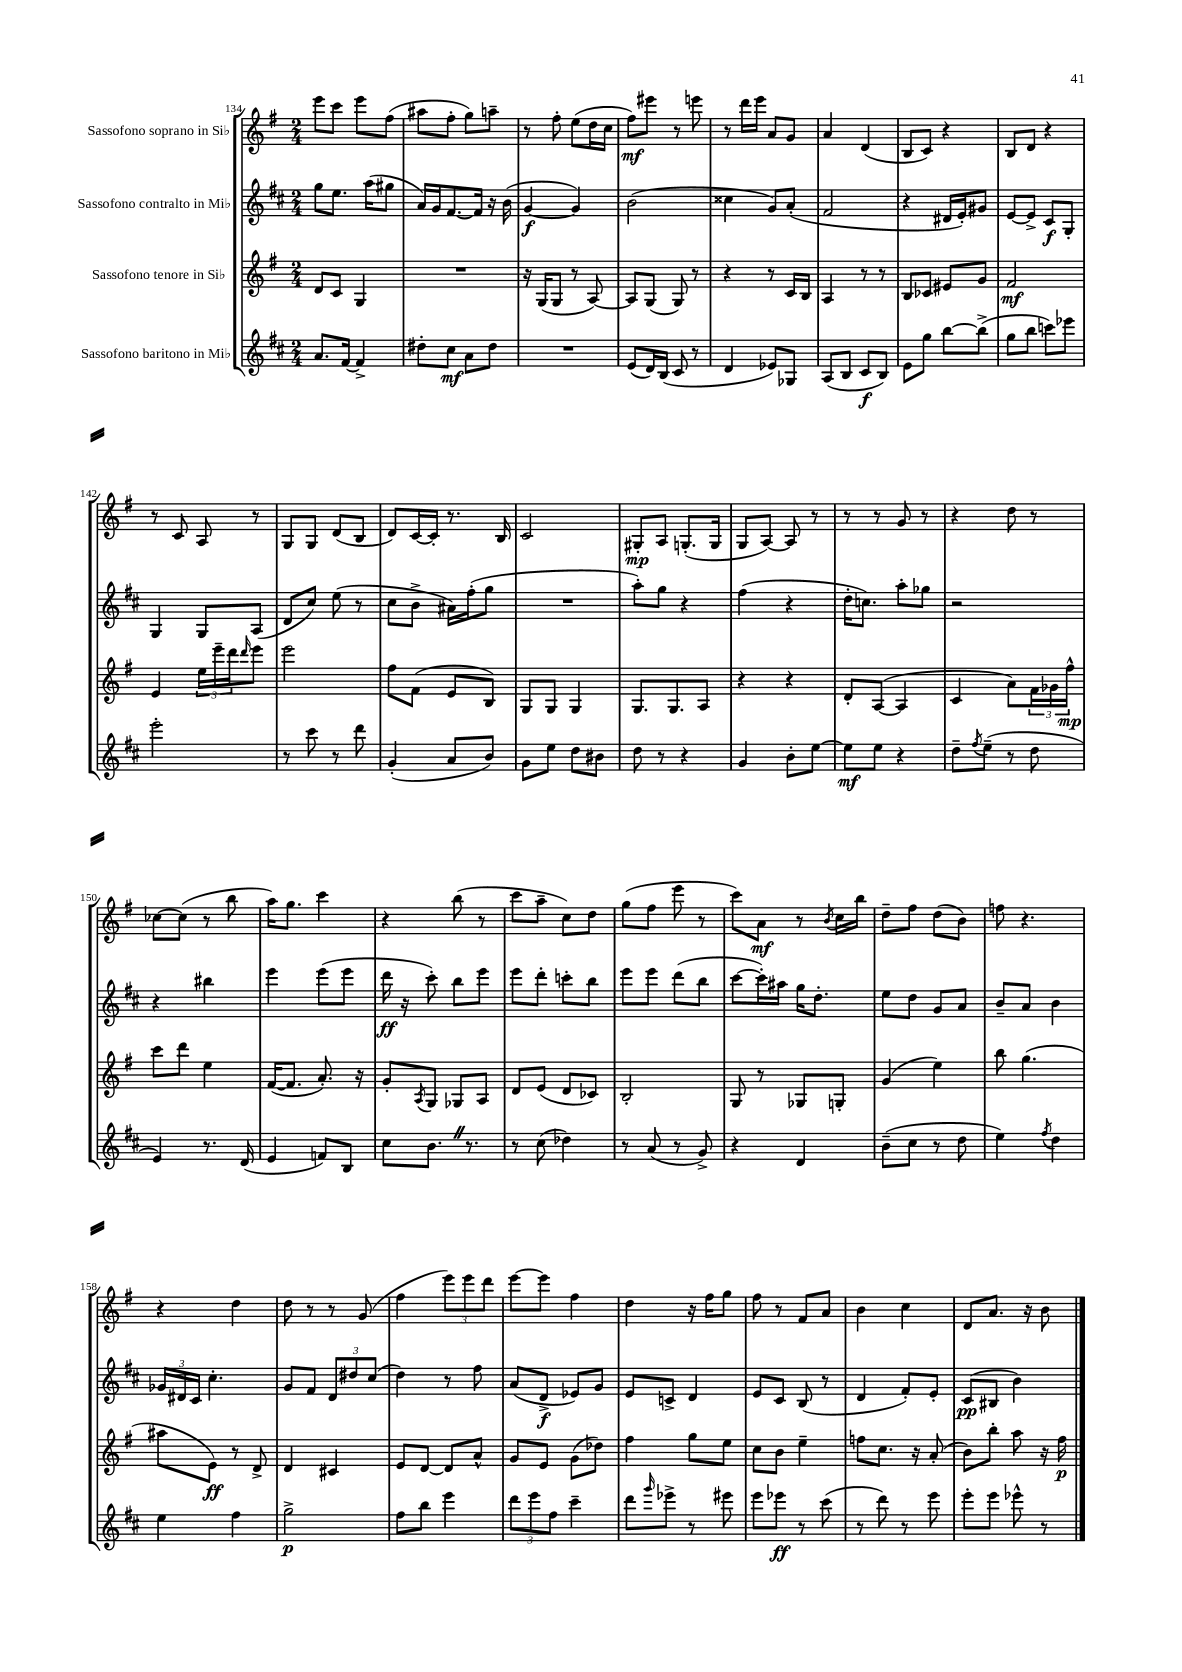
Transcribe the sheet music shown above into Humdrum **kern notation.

**kern	**kern	**kern	**kern
*staff4	*staff3	*staff2	*staff1
*clefG2	*clefG2	*clefG2	*clefG2
*k[f#c#]	*k[f#]	*k[f#c#]	*k[f#]
*M2/4	*M2/4	*M2/4	*M2/4
8.a	8d	8gg	8eee
.	8c	8.ee	8ccc
[16f#	.	.	.
4f#^]	4G	.	8eee
.	.	(16aa	.
.	.	8gg#	(8ff#
=	=	=	=
8dd#'	2r	16a)	8aa#
.	.	16g	.
8cc#	.	[8.f#	8ff#'
8a	.	.	8gg)
.	.	16f#]	.
8dd#	.	16r	8aa~
.	.	(16b	.
=	=	=	=
2r	16r	[4g	8r
.	(16G	.	.
.	8G	.	8ff#'
.	8r	4g])	(8ee
.	[8A)	.	16dd
.	.	.	16cc
=	=	=	=
(8e	8A]	(2b	8ff#)
16d)	(8G	.	8eee#
(16B	.	.	.
8c#	8G)	.	8r
8r	8r	.	8eee
=	=	=	=
4d	4r	4cc##	8r
.	.	.	16ddd
.	.	.	16eee
8e-)	8r	8g)	8a
8G-	16c	(8a'	8g
.	16B	.	.
=	=	=	=
(8A	4A	2f#	4a
8B	.	.	.
8c#	8r	.	(4d
8B)	8r	.	.
=	=	=	=
8e	8B	4r	8B
8gg	8c-	.	8c)
[8bb	8e#	16d#	4r
.	.	16e')	.
(8bb^]	8g	8g#	.
=	=	=	=
8gg	2f#	[8e	8B
8bb	.	8e^]	8d
8ccc)	.	8c#	4r
8eee-	.	8G'	.
=	=	=	=
2eee'	4e	4G	8r
.	.	.	8c
.	24ee	8G	8A
.	24eee~	.	.
.	24ddd	.	.
.	16qqddd	.	.
.	8eee	(8A	8r
=	=	=	=
8r	2eee	8d	8G
8ccc#	.	8cc#)	8G
8r	.	(8ee	(8d
8ddd	.	8r	8B
=	=	=	=
(4g'	8ff#	8cc#	8d)
.	(8f#	8b^	[16c
.	.	.	16c']
8a	8e	16a#)	8.r
.	.	(16ff#'	.
8b)	8B)	8gg	.
.	.	.	16B
=	=	=	=
8g	8G	2r	2c
8ee	8G	.	.
8dd	4G	.	.
8b#	.	.	.
=	=	=	=
8dd	8.G	8aa')	8G#'
8r	.	8gg	8A
.	8.G	.	.
4r	.	4r	(8.G'
.	8A	.	.
.	.	.	16G
=	=	=	=
4g	4r	(4ff#	8G
.	.	.	[8A)
8b'	4r	4r	8A]
[8ee	.	.	8r
=	=	=	=
8ee]	8d'	16dd'	8r
.	.	8.cc)	.
8ee	([8A	.	8r
4r	4A]	8aa'	8g
.	.	8gg-	8r
=	=	=	=
8dd~	4c	2r	4r
8qff#	.	.	.
(8ee~	.	.	.
8r	8a)	.	8dd
8dd	24f#	.	8r
.	24g-	.	.
.	24ff#^^	.	.
=	=	=	=
4e)	8ccc	4r	[8cc-
.	8ddd	.	(8cc-]
8.r	4ee	4bb#	8r
.	.	.	8bb
(16d	.	.	.
=	=	=	=
4e	([16f#	4eee	16aa)
.	8.f#]	.	8.gg
8f)	8.a')	(8eee	4ccc
8B	.	8eee	.
.	16r	.	.
=	=	=	=
8cc#	8g'	16ddd	4r
.	.	16r	.
.	8qA	.	.
8.b	8G	8ccc#')	.
.	8G-	8bb	(8bb
8.r	.	.	.
.	8A	8eee	8r
=	=	=	=
8r	8d	8eee	8ccc
(8cc#	(8e	8ddd'	8aa~
4dd-)	8d	8ccc'	8cc)
.	8c-)	8bb	8dd
=	=	=	=
8r	2B'	8eee	(8gg
(8a	.	8eee	8ff#
8r	.	(8ddd	8eee
8g^)	.	8bb	8r
=	=	=	=
4r	8G	[8ccc#	8ccc)
.	8r	16ccc#'])	8a
.	.	16aa#	.
4d	8G-	16gg	8r
.	.	8.dd'	.
.	.	.	8qb
.	8G'	.	16cc
.	.	.	16bb
=	=	=	=
(8b~	(4g	8ee	8dd~
8cc#	.	8dd	8ff#
8r	4ee)	8g	(8dd
8dd	.	8a	8b)
=	=	=	=
4ee)	8bb	8b~	8ff
.	(4.gg	8a	4.r
8qff#	.	.	.
4dd	.	4b	.
=	=	=	=
4ee	8aa#	24g-	4r
.	.	24d#	.
.	.	24c#	.
.	8e)	4.cc#'	.
4ff#	8r	.	4dd
.	8d^	.	.
=	=	=	=
2gg^	4d	8g	8dd
.	.	8f#	8r
.	4c#	12d	8r
.	.	12dd#	.
.	.	.	(8g
.	.	(12cc#	.
=	=	=	=
8ff#	8e	4dd)	4ff#
8bb	[8d	.	.
4eee	8d]	8r	12eee)
.	.	.	12eee
.	8a^^	8ff#	.
.	.	.	12ddd
=	=	=	=
12ddd	8g	(8a	[8eee
12eee	.	.	.
.	8e	8d^	8eee]
12ff#	.	.	.
4ccc#~	(8g	8e-)	4ff#
.	8dd-)	8g	.
=	=	=	=
8ddd	4ff#	8e	4dd
16qqggg	.	.	.
8eee-^	.	8c^	.
8r	8gg	4d	16r
.	.	.	16ff#
8eee#	8ee	.	8gg
=	=	=	=
8eee	8cc	8e	8ff#
8eee-	8b	8c#	8r
8r	4ee~	(8B	8f#
(8ccc#	.	8r	8a
=	=	=	=
8r	8ff	4d	4b
8ddd)	8.cc	.	.
8r	.	8f#')	4cc
.	16r	.	.
8eee	(8a'	8e'	.
=	=	=	=
8eee'	8b)	(8c#	8d
8eee	8bb'	8B#	8.a
8eee-^^	8aa	4b)	.
.	.	.	16r
8r	16r	.	8b
.	16ff#	.	.
==	==	==	==
*-	*-	*-	*-
